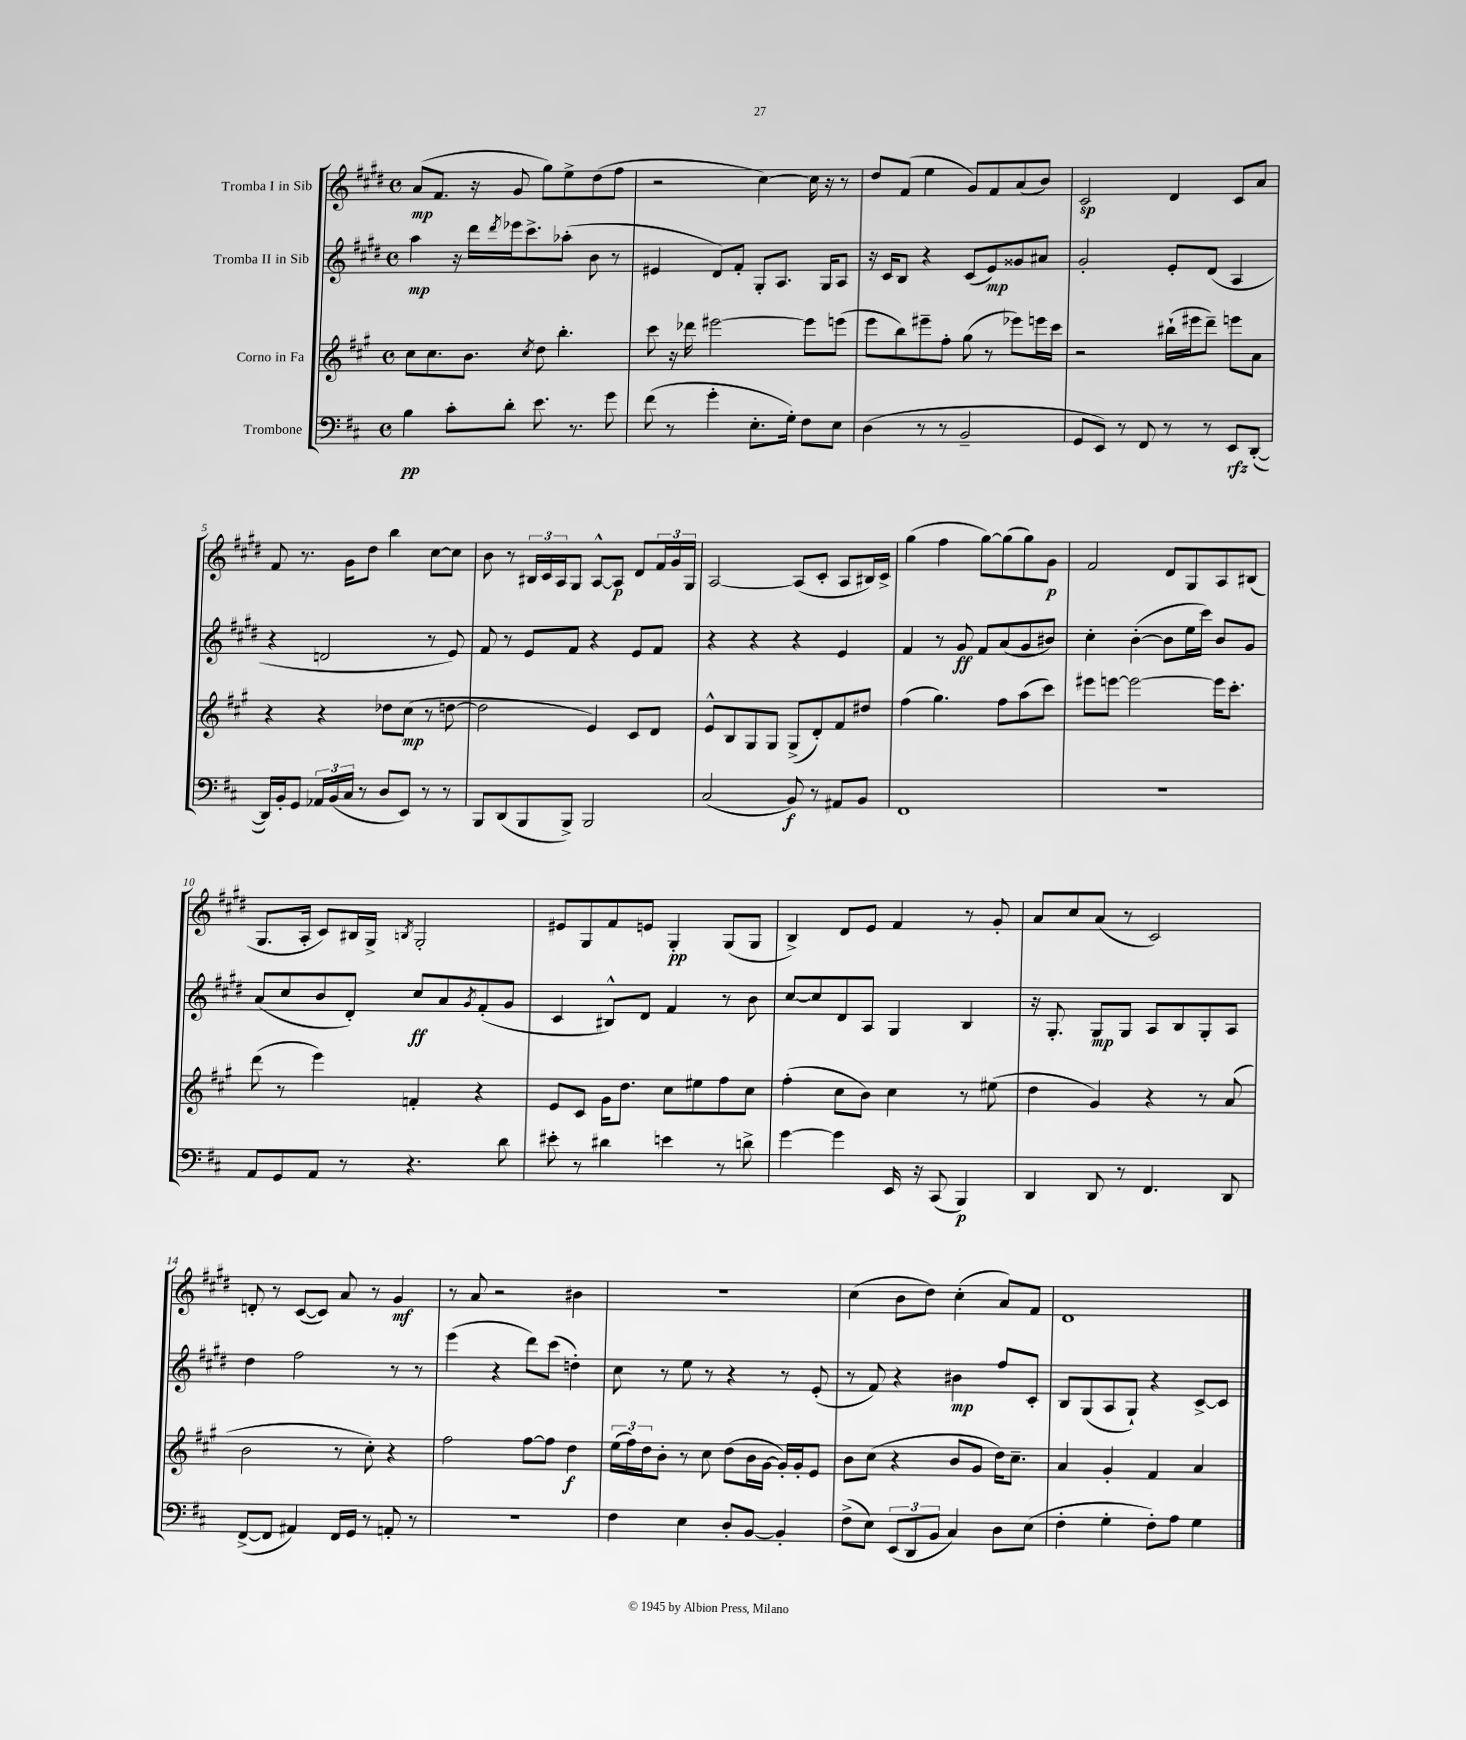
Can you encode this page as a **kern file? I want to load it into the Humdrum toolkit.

**kern	**kern	**kern	**kern
*staff4	*staff3	*staff2	*staff1
*clefF4	*clefG2	*clefG2	*clefG2
*k[f#c#]	*k[f#c#g#]	*k[f#c#g#d#]	*k[f#c#g#d#]
*M4/4	*M4/4	*M4/4	*M4/4
*met(c)	*met(c)	*met(c)	*met(c)
4B	8cc#	4aa	(8a
.	8.cc#	.	8.f#
8c#'	.	16r	.
.	8.b	16ddd#	16r
.	.	8qddd#	.
8d'	.	16eee-	8g#
.	.	8.ccc#^	.
.	8qcc#	.	.
8.e	8dd	.	8gg#)
.	4.bb'	(8aa-'	8ee^
8.r	.	.	.
.	.	8b	(8dd#
8g	.	8r	8ff#
=	=	=	=
(8f#	8ccc#	4e#	2r
8r	16r	.	.
.	16ddd-	.	.
4g'	[2eee#	8d#)	.
.	.	8f#'	.
8.E'	.	8G#'	[4cc#)
.	.	8.A	.
16G')	.	.	.
8F#	8eee#]	.	16cc#]
.	.	16G#	16r
8E	(8eee	8A	8r
=	=	=	=
(4D	8eee	16r	8dd#
.	.	16c#	.
.	8bb)	8B	(8f#
8r	8eee#~	4r	4ee
8r	8ff#'	.	.
2BB~	(8gg#	(8c#	8g#)
.	8r	8e)	8f#
.	8eee-)	8g##	(8a
.	16eee	8a#	8b)
.	16ccc#	.	.
=	=	=	=
8GG	2r	2g#'	2c#
8EE)	.	.	.
8r	.	.	.
8FF#	.	.	.
8r	(16bb#`	8e'	4d#
.	16eee#	.	.
8r	8ddd~)	(8d#	.
8EE	8eee	4A	8c#
([8DD'	8a	.	8a
=	=	=	=
16DD])	4r	4r	8f#
16BB'	.	.	.
8GG	.	.	8.r
24AA-	4r	2d	.
(24BB	.	.	.
.	.	.	16g#
24C#	.	.	.
8r	.	.	8dd#
8D	8dd-	.	4bb
8EE)	(8cc#	.	.
8r	8r	8r	[8cc#
8r	[8dd	8e)	8cc#]
=	=	=	=
8BBB	2dd]	8f#	8b
(8DD	.	8r	8r
8BBB	.	8e	24B#
.	.	.	24c#
.	.	.	24A
8BBB^)	.	8f#	8G#
2BBB	4e)	4r	[8A^^
.	.	.	8A]
.	8c#	8e	8d#
.	8d	8f#	24f#
.	.	.	24g#
.	.	.	24G#
=	=	=	=
(2C#	8e^^	4r	[2A
.	8B	.	.
.	8G#	4r	.
.	8G#	.	.
8BB)	(8G#^	4r	(8A]
8r	8d')	.	8c#'
8AA#	8f#	4e	8A
8BB	8dd#	.	16B#)
.	.	.	16c#^
=	=	=	=
1FF#	(4ff#	4f#	(4gg#
.	4.gg#)	8r	4ff#
.	.	8g#	.
.	.	8f#	[8gg#)
.	8ff#	(8a	(8gg#]
.	(8aa	8g#	8gg#)
.	8ccc#)	8b#)	8g#
=	=	=	=
1r	8eee#	4cc#'	2f#
.	[8eee	.	.
.	2eee_	([4b'	.
.	.	8b]	8d#
.	.	16ee	8G#
.	.	16ccc#)	.
.	16eee]	8b	8A
.	8.ccc#'	.	.
.	.	8g#	(8B#
=	=	=	=
8AA	(8ddd	(8a	8.G#
8GG	8r	8cc#	.
.	.	.	16A'
8AA	4eee)	8b	8c#)
8r	.	8d#')	16B#
.	.	.	16G#^
.	.	.	8qB
4.r	4f'	8cc#	2G#'
.	.	8a	.
.	.	8qg#	.
.	4r	(8f#'	.
8d	.	8g#	.
=	=	=	=
8e#'	8e	4c#	8e#
8r	8c#	.	8G#
4d#	16g#	8B#^^)	8f#
.	8.dd	.	.
.	.	8d#	8e
4e	8cc#	4f#	4G#'
.	8ee#	.	.
8r	8ff#	8r	(8G#
8d^	8cc#	8b	8G#
=	=	=	=
[4g	(4ff#'	[8cc#	4B^)
.	.	8cc#]	.
4g]	8cc#	8d#	8d#
.	8b)	8A	8e
16EE	4cc#	4G#	4f#
16r	.	.	.
(8CC#	.	.	.
4BBB)	8r	4B	8r
.	(8ee#	.	8g#'
=	=	=	=
4DD	4dd	16r	8a
.	.	8.G#'	.
.	.	.	8cc#
8DD	4g#)	8G#	(8a
8r	.	8G#	8r
4.FF#	4r	8A	2c#)
.	.	8B	.
.	8r	8G#'	.
8DD	(8a	8A	.
=	=	=	=
([8FF#^	2b	4dd#	8d'
8FF#]	.	.	8r
4AA#)	.	2ff#	([8c#
.	.	.	8c#])
16FF#	8r	.	8a
16GG	.	.	.
8r	8cc#')	.	8r
8AA'	4r	8r	4g#
8r	.	8r	.
=	=	=	=
1r	2ff#	(4eee	8r
.	.	.	8a
.	.	4r	2r
.	[8ff#	8ddd#)	.
.	8ff#]	(8ccc#	.
.	4dd	4dd')	4b#
=	=	=	=
4F#	(24ee	8cc#	1r
.	24ff#)	.	.
.	24dd	.	.
.	8b'	8r	.
4E	8r	8ee	.
.	8cc#	8r	.
8D'	(8dd	4r	.
[8BB	16b	.	.
.	[16g#	.	.
4BB']	16g#'])	8r	.
.	16g#'	.	.
.	8e	(8e'	.
=	=	=	=
(8F#^	8b	8r	(4cc#
8E)	(8cc#	8f#)	.
(12EE	4r	4r	8b
12DD	.	.	.
.	.	.	8dd#)
12BB	.	.	.
4C#)	8b	4b#	(4cc#'
.	8g#	.	.
8D	16dd)	8ff#	8a)
.	8.cc#~	.	.
(8E	.	8c#'	8f#
=	=	=	=
4F#'	4a	8B	1d#
.	.	(8G#	.
4G'	4g#'	8A	.
.	.	8G#`)	.
8F#')	4f#	4r	.
8A	.	.	.
4G	4a	[8c#^	.
.	.	8c#]	.
==	==	==	==
*-	*-	*-	*-
